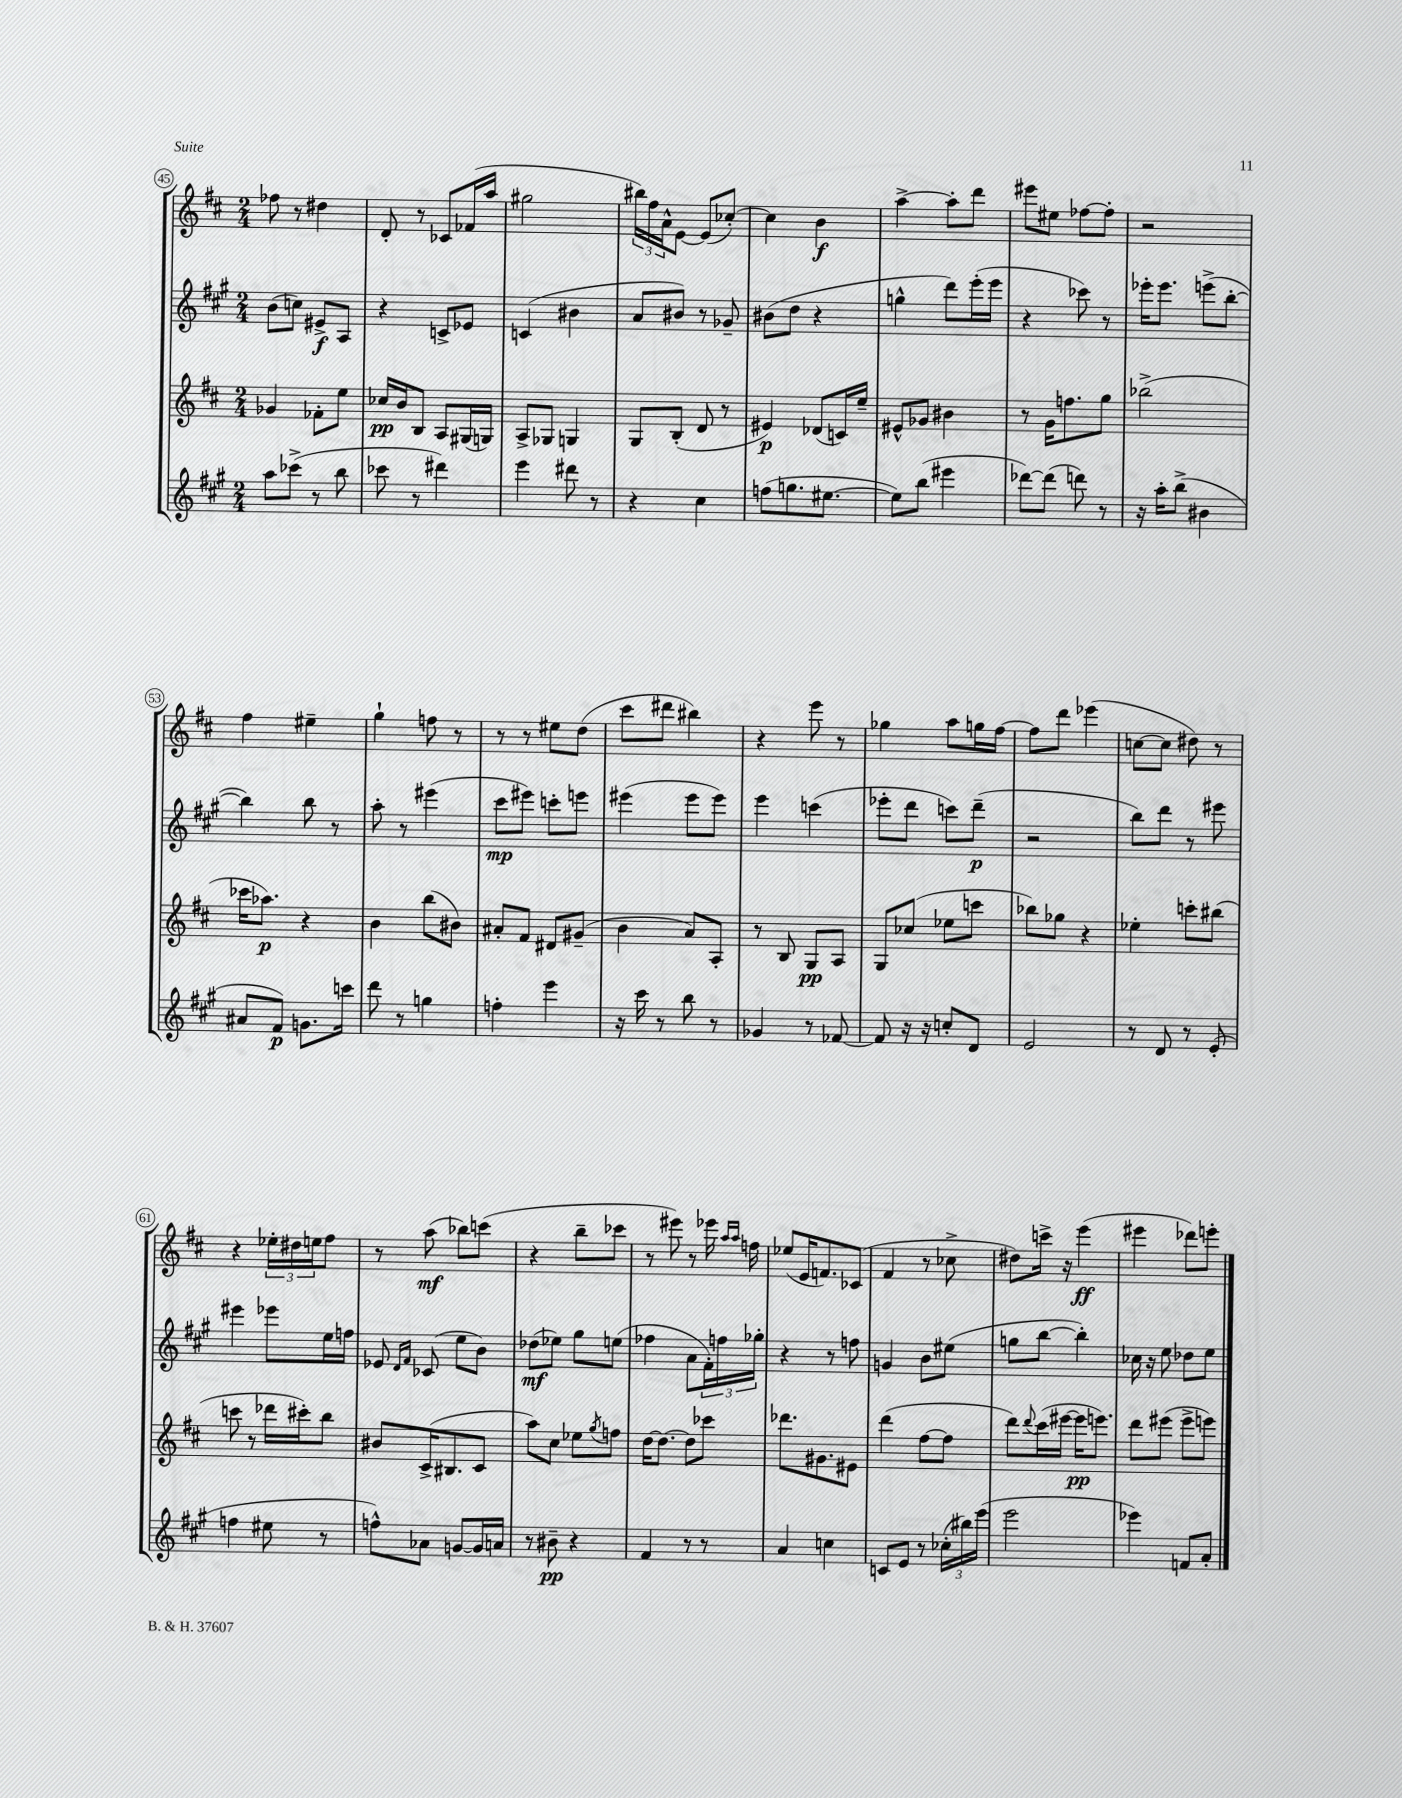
<<
\new StaffGroup <<
\new Staff = "s0" {
    \clef treble \key d \major \numericTimeSignature \time 2/4
    fes''8 r8 dis''4 |
    d'8-. r8 ces'8 fes'16( a''16 |
    gis''2 |
    \tuplet 3/2 { bis''16) fis''16 a'16-^ } e'8~ e'8( ces''8~-.) |
    ces''4 b'4\f |
    a''4~-> a''8-. d'''8 |
    eis'''8 eis''8 fes''8~ fes''8-. |
    r2 |
    fis''4 eis''4-- |
    g''4-! f''8 r8 |
    r8 r8 eis''8 d''8( |
    cis'''8 dis'''8 bis''4) |
    r4 e'''8 r8 |
    ges''4 a''8 g''16 fis''16~ |
    fis''8 d'''8 ees'''4( |
    c''8~ c''8 dis''8) r8 |
    r4 \tuplet 3/2 { ees''16-. dis''16 e''16 } fis''8 |
    r8 a''8\mf( bes''8) c'''8( |
    r4 b''8-- ces'''8 |
    r8 eis'''8) r8 ees'''16 \grace { a''16 a''16 } f''16 |
    ees''8( e'16 f'8.) ces'8( |
    fis'4 r8 ces''8-> |
    dis''8) c'''16-> r16 e'''4\ff( |
    eis'''4 des'''8) e'''8-. \bar "|." |
}
\new Staff = "s1" {
    \clef treble \key a \major \numericTimeSignature \time 2/4
    b'8( c''8) eis'8->\f a8 |
    r4 c'8-> ees'8 |
    c'4( bis'4 |
    a'8 bis'8) r8 ges'8-- |
    bis'8( d''8 r4 |
    g''4-^ d'''8) e'''16-.( e'''16 |
    r4 ces'''8) r8 |
    ees'''16-. ees'''8. e'''8->( b''8~-. |
    b''4) b''8 r8 |
    a''8-. r8 eis'''4( |
    cis'''8\mp eis'''8) c'''8-. e'''8 |
    eis'''4( eis'''8 eis'''8) |
    e'''4 c'''4( |
    ees'''8-. d'''8 c'''8) d'''8--\p( |
    r2 |
    b''8) d'''8 r8 eis'''8 |
    eis'''4 ees'''8 e''16 f''16 |
    ees'8 \grace { d'16 fis'16 } ces'8( e''8 b'8) |
    des''8\mf( ees''8) gis''8 e''8( |
    fes''4 a'8 \tuplet 3/2 { fis'16-.) f''16 ges''16-. } |
    r4 r8 f''8 |
    g'4 b'8 eis''8( |
    g''8 b''8~ b''4-.) |
    ces''16 r16 e''8 des''8 e''8 \bar "|." |
}
\new Staff = "s2" {
    \clef treble \key d \major \numericTimeSignature \time 2/4
    ges'4 fes'8-. e''8 |
    ces''16\pp b'16 b8 a8 gis16( g16) |
    a8-> ges8 g4 |
    g8 b8-.( d'8 r8 |
    eis'4\p) des'8( c'16) e''16-- |
    eis'8-^ ges'8 bis'4 |
    r8 g'16 f''8. g''8 |
    bes''2->( |
    ces'''16 aes''8.\p) r4 |
    b'4 b''8( bis'8) |
    ais'8-. fis'8 dis'8 gis'8--( |
    b'4 a'8) a8-. |
    r8 b8 g8\pp a8 |
    g8 ces''8( ees''8 c'''8 |
    bes''8) ges''8 r4 |
    ees''4-. c'''8-. bis''8( |
    c'''8 r8 des'''16 cis'''16-.) b''8 |
    bis'8 cis'16->( bis8. cis'8 |
    a''8) cis''8 ees''8 \acciaccatura { g''8 } f''8 |
    d''16~ d''8.~ d''8 ces'''8 |
    des'''8. gis'8. eis'8 |
    d'''4( fis''8~ fis''8 |
    d'''8) \appoggiatura { d'''8 } cis'''16( eis'''16~ eis'''16\pp e'''8.) |
    d'''8 eis'''8( eis'''8-> e'''8) \bar "|." |
}
\new Staff = "s3" {
    \clef treble \key a \major \numericTimeSignature \time 2/4
    a''8 ces'''8->( r8 b''8 |
    ces'''8 r8 dis'''4) |
    e'''4 dis'''8 r8 |
    r4 cis''4 |
    f''8( g''8. eis''8.~ |
    eis''8) b''8( eis'''4 |
    des'''8~) des'''8( d'''8) r8 |
    r16 a''16-. b''8->( bis'4 |
    ais'8 fis'8\p) g'8. c'''16 |
    d'''8 r8 g''4 |
    f''4-. e'''4 |
    r16 cis'''16 r8 b''8 r8 |
    ges'4 r8 fes'8~ |
    fes'8 r16 r16 c''8-. d'8 |
    e'2 |
    r8 d'8 r8 e'8-.( |
    f''4 eis''8 r8 |
    f''8-^) aes'8 g'8~ g'16 a'16 |
    r8 bis'8--\pp r4 |
    fis'4 r8 r8 |
    a'4 c''4 |
    c'8 e'8 r8 \tuplet 3/2 { ces''16-.( bis''16) e'''16( } |
    e'''2 |
    ees'''4) f'8 a'8-. \bar "|." |
}
>>
>>
\layout { \context { \Score currentBarNumber = #45 \override BarNumber.stencil = #(make-stencil-circler 0.1 0.3 ly:text-interface::print) } }
